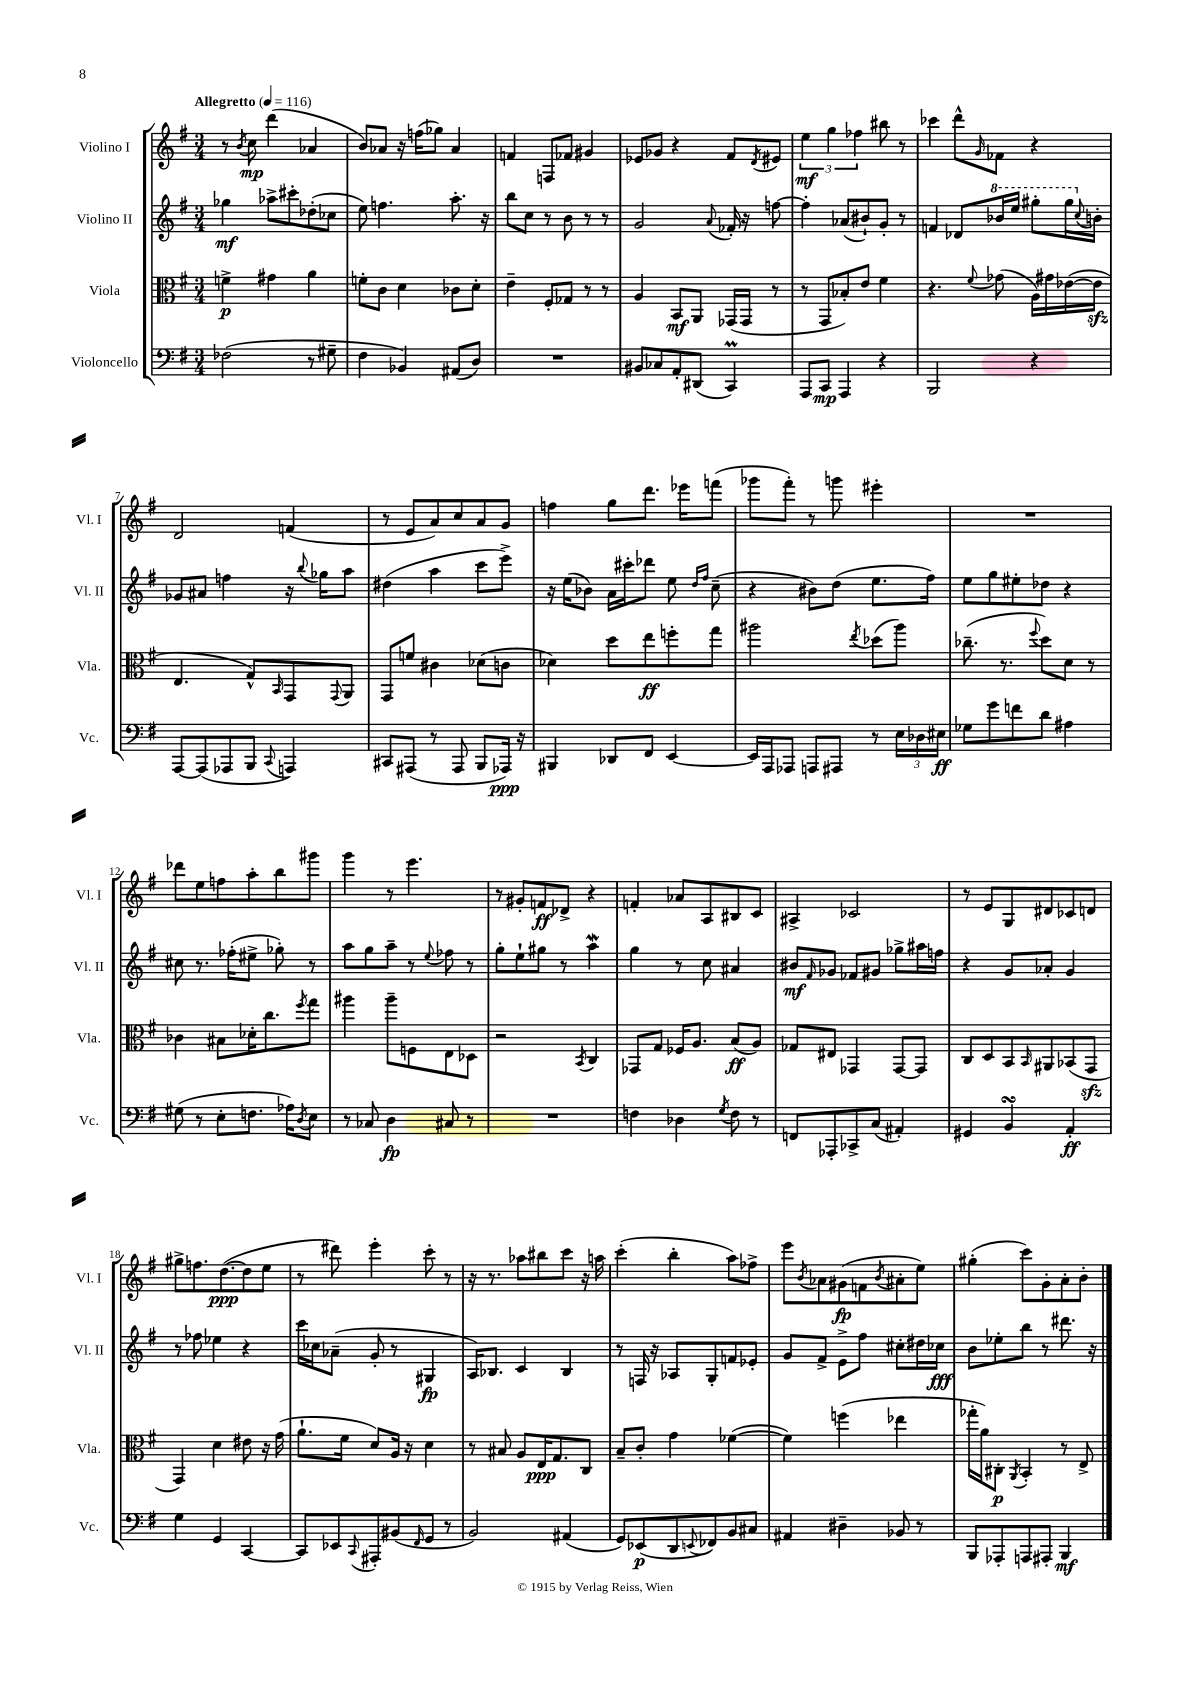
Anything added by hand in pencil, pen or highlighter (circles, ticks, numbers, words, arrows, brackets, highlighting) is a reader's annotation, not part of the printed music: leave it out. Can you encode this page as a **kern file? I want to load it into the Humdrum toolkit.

**kern	**dynam	**kern	**dynam	**kern	**dynam	**kern	**dynam
*part4	*part4	*part3	*part3	*part2	*part2	*part1	*part1
*staff4	*staff4	*staff3	*staff3	*staff2	*staff2	*staff1	*staff1
*I"Violoncello	*	*I"Viola	*	*I"Violino II	*	*I"Violino I	*
*I'Vc.	*	*I'Vla.	*	*I'Vl. II	*	*I'Vl. I	*
*clefF4	*	*clefC3	*	*clefG2	*	*clefG2	*
*k[f#]	*	*k[f#]	*	*k[f#]	*	*k[f#]	*
*M3/4	*	*M3/4	*	*M3/4	*	*M3/4	*
*MM116	*	*MM116	*	*MM116	*	*MM116	*
=1	=1	=1	=1	=1	=1	=1	=1
!	!	!	!	!	!	!LO:TX:a:B:t=Allegretto	!
(2F-X\	.	4fn^\	p	4gg-X\	mf	8r	.
.	.	.	.	.	.	8qb/	.
.	.	.	.	.	.	8cc\	mp
.	.	4g#X\	.	8aa-X^\L	.	(4ddd\	.
.	.	.	.	8ccc#X'\	.	.	.
8r	.	4a\	.	(8dd-X'\	.	4a-X/	.
8G#X~\	.	.	.	8cc-X\J	.	.	.
=2	=2	=2	=2	=2	=2	=2	=2
4F#\	.	8fn'\L	.	8ee\)	.	8b/L)	.
.	.	8c\J	.	4.ffn\	.	8a-X/J	.
4BB-X/)	.	4d\	.	.	.	16r	.
.	.	.	.	.	.	(16ffn\KL	.
.	.	.	.	.	.	8gg-X\J)	.
(8AA#X/L	.	8c-X\L	.	8.aa'\	.	4a-/	.
8D/J)	.	8d'\J	.	.	.	.	.
.	.	.	.	16r	.	.	.
=3	=3	=3	=3	=3	=3	=3	=3
2.r	.	4e~\	.	8bb\L	.	4fn/	.
.	.	.	.	8cc\J	.	.	.
.	.	8F#'/L	.	8r	.	8Fn/L	.
.	.	8G-X/J	.	8b\	.	8f-X/J	.
.	.	8r	.	8r	.	4g#X/	.
.	.	8r	.	8r	.	.	.
=4	=4	=4	=4	=4	=4	=4	=4
8BB#X/L	.	4A/	.	2g/	.	8e-X/L	.
8C-X/	.	.	.	.	.	8g-X/J	.
8AA'/	.	8BB/L	mf	.	.	4r	.
(8DD#X/J	.	8AA/J	.	.	.	.	.
.	.	.	.	8qqa/	.	.	.
4CCM/)	.	(16GG-X/LL	.	16f-X'/	.	8f#/L	.
.	.	16GG-/JJ	.	16r	.	.	.
.	.	.	.	.	.	8qd/	.
.	.	8r	.	[8ffn\	.	8e#X/J	.
=5	=5	=5	=5	=5	=5	=5	=5
8AAA/L	.	8r	.	4ff'\]	.	6ee\	mf
8CC/J	mp	8GG/L	.	.	.	.	.
.	.	.	.	.	.	6gg\	.
4AAA/	.	8B-X'/)	.	(8a-X/L	.	.	.
.	.	.	.	.	.	6ff-X\	.
.	.	8e/J	.	8b#X`/)	.	.	.
4r	.	4f#\	.	8g'/J	.	8bb#X\	.
.	.	.	.	8r	.	8r	.
=6	=6	=6	=6	=6	=6	=6	=6
2BBB/	.	4.r	.	4fn/	.	4ccc-X\	.
.	.	.	.	8d-X/L	.	8ddd^^\L	.
.	.	8qqf#/	.	.	.	16qqg/	.
*	*	*	*	*8va	*	*	*
.	.	(8g-X\	.	16bb-X/L	.	8f-X\J	.
.	.	.	.	16eee/JJ	.	.	.
4r	.	16A\LL)	.	8ggg#X'\L	.	4r	.
.	.	16g#X\	.	.	.	.	.
.	.	([16e-X\	.	16ggg#\L	.	.	.
*	*	*	*	*X8va	*	*	*
.	.	.	.	8qqcc/	.	.	.
.	.	16e-zz\JJ]	.	16bn'\JJ	.	.	.
!!LO:LB:g=z
=7	=7	=7	=7	=7	=7	=7	=7
[8AAA/L	.	4.E/	.	8g-X/L	.	2d/	.
(8AAA/]	.	.	.	8a#X/J	.	.	.
8AAA-X/	.	.	.	4ffn\	.	.	.
8BBB/J	.	8G^^/L)	.	.	.	.	.
8qqCC/	.	16qqBB/	.	.	.	.	.
4AAAn/)	.	8GG/	.	16r	.	(4fn/	.
.	.	.	.	8qqbb/	.	.	.
.	.	.	.	16gg-X\KL	.	.	.
.	.	8qqGG/	.	.	.	.	.
.	.	8AA/J	.	8aa\J	.	.	.
=8	=8	=8	=8	=8	=8	=8	=8
8CC#X/L	.	8GG/L	.	(4dd#X\	.	8r	.
(8AAA#X/J	.	8fn/J	.	.	.	8e/L	.
8r	.	4c#X\	.	4aa\	.	8a/)	.
8AAA#/	.	.	.	.	.	8cc/	.
8BBB/L	.	(8d-X\L	.	8ccc\L	.	8a/	.
16AAA-X/Jk)	ppp	8cn\J	.	8eee^\J)	.	8g/J	.
16r	.	.	.	.	.	.	.
=9	=9	=9	=9	=9	=9	=9	=9
4BBB#X/	.	4d-X\)	.	16r	.	4ffn\	.
.	.	.	.	(16ee\KL	.	.	.
.	.	.	.	8b-X\J)	.	.	.
8DD-X/L	.	8dd\L	.	16a\LL	.	8gg\L	.
.	.	.	.	16ccc#X'\J	.	.	.
8FF#/J	.	8ee\	ff	8ddd-X\J	.	8.ddd\J	.
[4EE/	.	8ffn'\	.	8ee\	.	.	.
.	.	.	.	.	.	16eee-X\KL	.
.	.	.	.	16qqdd/LL	.	.	.
.	.	.	.	16qqff#/JJ	.	.	.
.	.	8gg\J	.	(8cc~\	.	(8fffn\J	.
=10	=10	=10	=10	=10	=10	=10	=10
16EE/LL]	.	2aa#X\	.	4r	.	8ggg-X\L	.
16AAA/J	.	.	.	.	.	.	.
8AAA-X/J	.	.	.	.	.	8fff#'\J)	.
8AAAn/L	.	.	.	8b#X\L)	.	8r	.
8AAA#X/J	.	.	.	(8dd\J	.	8gggn\	.
.	.	8qee/	.	.	.	.	.
8r	.	(8dd-X\L	.	8.ee\L	.	4eee#X'\	.
24E\LL	.	8aa#\J)	.	.	.	.	.
24D-X\	.	.	.	.	.	.	.
.	.	.	.	16ff#\Jk)	.	.	.
24E#X\JJ	ff	.	.	.	.	.	.
=11	=11	=11	=11	=11	=11	=11	=11
8G-X\L	.	(8.cc-X~\	.	8ee\L	.	2.r	.
8g\	.	.	.	8gg\	.	.	.
.	.	8.r	.	.	.	.	.
8fn\	.	.	.	8ee#X'\	.	.	.
.	.	8qqff#/	.	.	.	.	.
8d\J	.	8dd\L)	.	8dd-X\J	.	.	.
4A#X\	.	8d\J	.	4r	.	.	.
.	.	8r	.	.	.	.	.
!!LO:LB:g=z
=12	=12	=12	=12	=12	=12	=12	=12
(8G#X\	.	4c-X\	.	8cc#X\	.	8ddd-X\L	.
8r	.	.	.	8.r	.	8ee\	.
8E'\L	.	8B#X\L	.	.	.	8ffn\	.
.	.	.	.	(16ff-X'\KL	.	.	.
8.Fn\J	.	16d-X'\K	.	8ee#X^\J	.	8aa'\	.
.	.	8.cc\	.	.	.	.	.
.	.	.	.	8gg-X'\)	.	8bb\	.
16A-X\KL)	.	.	.	.	.	.	.
8qD/	.	8qff#/	.	.	.	.	.
8E\J	.	8gg\J	.	8r	.	8ggg#X\J	.
=13	=13	=13	=13	=13	=13	=13	=13
8r	.	4aa#X\	.	8aa\L	.	4ggg\	.
8C-X/	.	.	.	8gg\	.	.	.
4D\	fp	8aa#~\L	.	8aa~\J	.	8r	.
.	.	8Fn\	.	8r	.	4.eee\	.
.	.	.	.	8qqee/	.	.	.
8C#X/	.	8E\	.	8ff-X\	.	.	.
8r	.	8D-X\J	.	8r	.	.	.
=14	=14	=14	=14	=14	=14	=14	=14
2.r	.	2r	.	8gg'\L	.	8r	.
.	.	.	.	8ee`\	.	8g#X'/L	.
.	.	.	.	8gg#X\J	.	8fn/	ff
.	.	.	.	8r	.	8d-X^/J	.
.	.	8qBB/	.	.	.	.	.
.	.	4C/	.	4aaW\	.	4r	.
=15	=15	=15	=15	=15	=15	=15	=15
4Fn\	.	8GG-X/L	.	4gg\	.	4fn'/	.
.	.	8G/J	.	.	.	.	.
4D-X\	.	16F-X/KL	.	8r	.	8a-X/L	.
.	.	8.A/J	.	.	.	.	.
.	.	.	.	8cc\	.	8A/	.
8qG/	.	.	.	.	.	.	.
8F\	.	(8B/L	ff	4a#X/	.	8B#X/	.
8r	.	8A/J)	.	.	.	8c/J	.
=16	=16	=16	=16	=16	=16	=16	=16
8FFn/L	.	8G-X/L	.	8b#X/L	mf	4A#X^/	.
.	.	.	.	16qqf#/	.	.	.
8AAA-X'/	.	8E#X/J	.	8g-X/J	.	.	.
8CC-X^/	.	4GG-X/	.	8f-X/L	.	2c-X/	.
(8C/J	.	.	.	8g#X/J	.	.	.
4AA#X'/)	.	[8GG-/L	.	8gg-X^\L	.	.	.
.	.	8GG-/J]	.	16aa#X\L	.	.	.
.	.	.	.	16ffn\JJ	.	.	.
=17	=17	=17	=17	=17	=17	=17	=17
4GG#X/	.	8C/L	.	4r	.	8r	.
.	.	8D/	.	.	.	8e/L	.
4BBsSsS/	.	8BB/	.	8g/L	.	8G/	.
.	.	16qqBB/	.	.	.	.	.
.	.	8AA#X/	.	8a-X'/J	.	8d#X/	.
4AA'/	ff	(8BB-X/	.	4g/	.	8c-X/	.
.	.	8GGzz/J	.	.	.	8dn/J	.
!!LO:LB:g=z
=18	=18	=18	=18	=18	=18	=18	=18
4G\	.	4GG/)	.	8r	.	8gg#X^\L	.
.	.	.	.	8ff-X\	.	8.ffn\	.
4GG/	.	4d\	.	4ee-X\	.	.	.
.	.	.	.	.	.	([8.dd\	ppp
[4CC/	.	8e#X\	.	4r	.	8dd\]	.
.	.	16r	.	.	.	8ee\J	.
.	.	(16g\	.	.	.	.	.
=19	=19	=19	=19	=19	=19	=19	=19
8CC/L]	.	8.a`\L	.	16ccc\LL	.	8r	.
.	.	.	.	16cc-X\J	.	.	.
8EE-X/	.	.	.	(8a-X~\J	.	8ddd#X\)	.
.	.	16f#\Jk	.	.	.	.	.
8qqCC/	.	.	.	.	.	.	.
8AAA#X'/	.	8d/L)	.	8g'/	.	4eee'\	.
(8BB#X/	.	16A/Jk	.	8r	.	.	.
.	.	16r	.	.	.	.	.
16qqFF#/	.	.	.	.	.	.	.
8GG/J	.	4d\	.	4G#X/	fp	8ccc'\	.
8r	.	.	.	.	.	8r	.
=20	=20	=20	=20	=20	=20	=20	=20
2BB/)	.	8r	.	16A/KL)	.	16r	.
.	.	.	.	8.B-X/J	.	8.r	.
.	.	8B#X/	.	.	.	.	.
.	.	8A/L	.	4c/	.	8aa-X\L	.
.	.	16E/K	ppp	.	.	8bb#X\	.
.	.	8.G/	.	.	.	.	.
(4AA#X/	.	.	.	4B-/	.	8ccc\J	.
.	.	8C/J	.	.	.	16r	.
.	.	.	.	.	.	16aan\	.
=21	=21	=21	=21	=21	=21	=21	=21
8GG/L)	.	8B~/L	.	8r	.	(4ccc'\	.
(8EE-X/	p	8c'/J	.	16Fn/	.	.	.
.	.	.	.	16r	.	.	.
8DD/	.	4g\	.	8A-X/L	.	4bb'\	.
8qqEEn/	.	.	.	.	.	.	.
8FF-X/)	.	.	.	8G'/	.	.	.
8BB/	.	([4f-X\	.	8fn/	.	8aa\L)	.
8C#X/J	.	.	.	8e-X'/J	.	8ff-X^\J	.
=22	=22	=22	=22	=22	=22	=22	=22
4AA#X/	.	4f-\])	.	8g/L	.	8eee\L	.
.	.	.	.	.	.	8qb/	.
.	.	.	.	8f#^/J	.	8a-X\	.
4D#X~\	.	(4ffn\	.	8e^\L	.	(8g#X\	fp
.	.	.	.	8ff#\J	.	8fn\	.
.	.	.	.	.	.	8qb/	.
8BB-X/	.	4ee-X\	.	8cc#X'\L	.	8a#X'\	.
8r	.	.	.	16dd#X\L	.	8ee\J)	.
.	.	.	.	16cc-X\JJ	fff	.	.
=23	=23	=23	=23	=23	=23	=23	=23
8BBB/L	.	16gg-X'\LL	.	8b\L	.	(4gg#X'\	.
.	.	16a\J)	.	.	.	.	.
8AAA-X'/	.	8C#X'\J	p	8ee-X'\	.	.	.
.	.	8qAA/	.	.	.	.	.
8AAAn/	.	4BB'/	.	8bb\J	.	8ccc\L)	.
8AAA#X'/J	.	.	.	8r	.	8g'\	.
4BBB/	mf	8r	.	8.ddd#X\	.	8a'\	.
.	.	8E^/	.	.	.	8b'\J	.
.	.	.	.	16r	.	.	.
==	==	==	==	==	==	==	==
*-	*-	*-	*-	*-	*-	*-	*-
